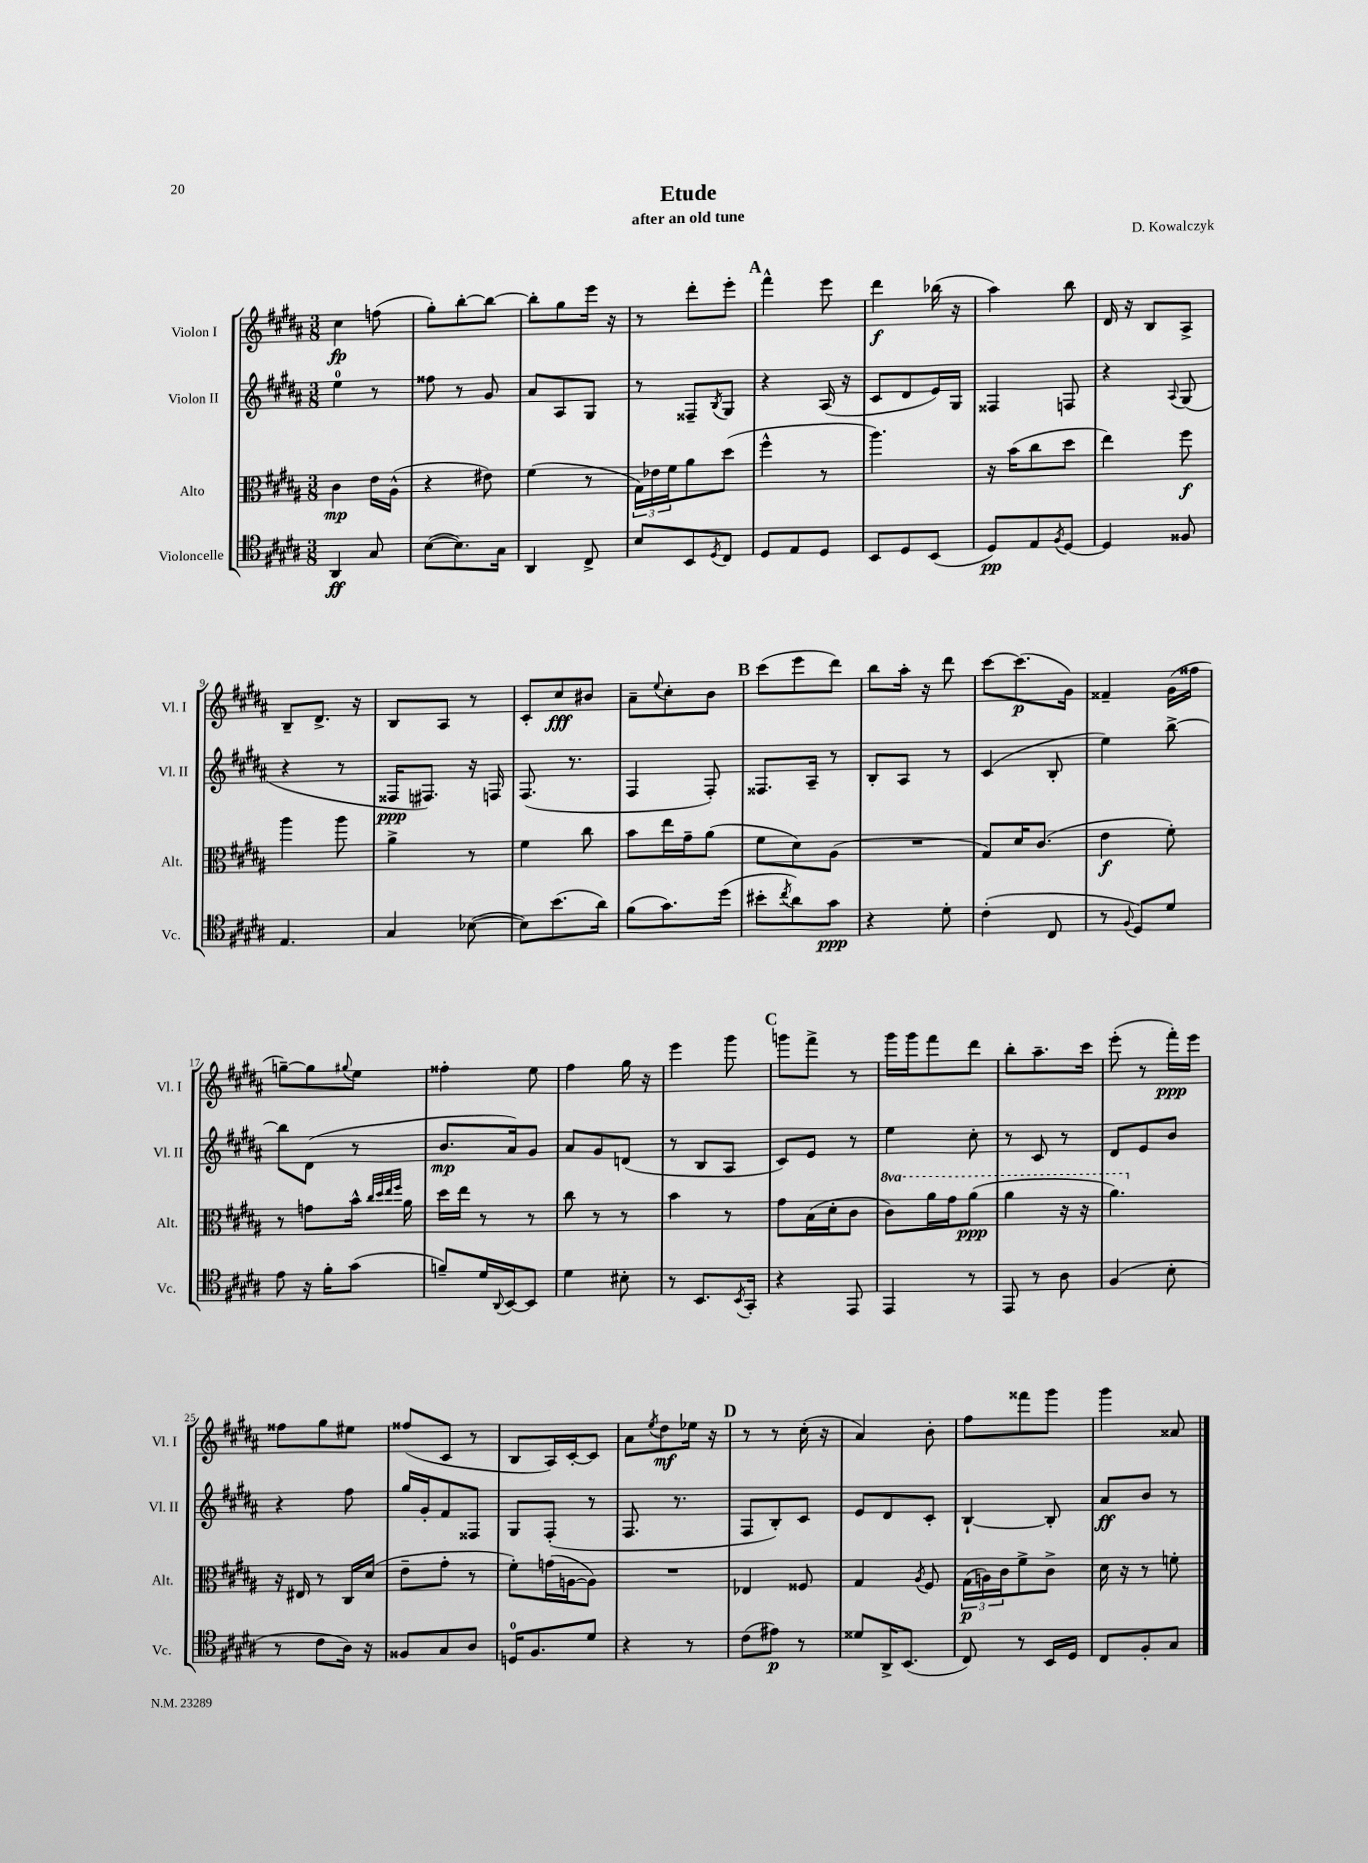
\header { title = "Etude" composer = "D. Kowalczyk" subtitle = "after an old tune" }
<<
\new StaffGroup <<
\new Staff = "s0" \with { instrumentName = "Violon I" shortInstrumentName = "Vl. I" } {
    \clef treble \key b \major \numericTimeSignature \time 3/8
    cis''4\fp f''8( |
    gis''8-.) b''8~-. b''8~ |
    b''8-. gis''8 e'''16 r16 |
    r8 dis'''8-. e'''8-. |
    \mark \markup { \bold "A" } fis'''4-^ e'''8 |
    dis'''4\f bes''16( r16 |
    ais''4) b''8 |
    dis'16 r16 b8 ais8-> |
    b8-- dis'8.-> r16 |
    b8 ais8 r8 |
    cis'8-. cis''8\fff bis'8 |
    ais'8-- \appoggiatura { e''8 } cis''8-. b'8 |
    \mark \markup { \bold "B" } cis'''8( e'''8 dis'''8) |
    b''8 ais''16-. r16 dis'''8 |
    cis'''8~ cis'''8.\p( gis'16) |
    fisis'4-- gis'16( fisis''16 |
    g''8~--) g''8 \appoggiatura { gis''8 } e''8 |
    fisis''4-. e''8 |
    fis''4 gis''16 r16 |
    e'''4 gis'''8 |
    \mark \markup { \bold "C" } g'''8 fis'''8-> r8 |
    gis'''16 gis'''16 fis'''8 dis'''8 |
    b''8-. ais''8.-- cis'''16 |
    e'''8-.( r8 fis'''16-.\ppp) e'''16 |
    fisis''8 gis''8 eis''8 |
    fisis''8( cis'8 r8 |
    b8 ais16) cis'16~-. cis'8 |
    ais'8 \acciaccatura { e''8 } dis''8\mf ees''16 r16 |
    \mark \markup { \bold "D" } r8 r8 cis''16-.( r16 |
    ais'4) b'8-. |
    fis''8 fisis'''8 gis'''8 |
    gis'''4 aisis'8 \bar "|." |
}
\new Staff = "s1" \with { instrumentName = "Violon II" shortInstrumentName = "Vl. II" } {
    \clef treble \key b \major \numericTimeSignature \time 3/8
    e''4-0 r8 |
    fisis''8 r8 gis'8 |
    ais'8 ais8 gis8 |
    r8 fisis8-- \acciaccatura { b8 } gis8 |
    \mark \markup { \bold "A" } r4 ais16( r16 |
    cis'8 dis'8 e'16) gis16 |
    fisis4 f8 |
    r4 \appoggiatura { ais8 } gis8( |
    r4 r8 |
    fisis16\ppp fis8.) r16 f16 |
    fis8.( r8. |
    fis4 fis8-.) |
    \mark \markup { \bold "B" } fisis8. ais16-- r8 |
    b8-. ais8 r8 |
    cis'4( b8-. |
    e''4) b''8~-> |
    b''8 dis'8( r8 |
    b'8.\mp ais'16) gis'8 |
    ais'8 gis'8 d'8( |
    r8 b8 ais8 |
    \mark \markup { \bold "C" } cis'8) e'8 r8 |
    e''4 cis''8-. |
    r8 cis'8 r8 |
    dis'8 e'8 b'8 |
    r4 fis''8 |
    gis''16 gis'16-. fis'8 fisis8 |
    gis8 fis8-.( r8 |
    fis8. r8. |
    \mark \markup { \bold "D" } fis8 b8-.) cis'8 |
    e'8 dis'8 cis'8-. |
    b4~-! b8-. |
    ais'8\ff b'8 r8 \bar "|." |
}
\new Staff = "s2" \with { instrumentName = "Alto" shortInstrumentName = "Alt." } {
    \clef alto \key b \major \numericTimeSignature \time 3/8 \set Staff.ottavationMarkups = #ottavation-simple-ordinals
    cis'4\mp e'16 ais16-^( |
    r4 eis'8) |
    fis'4( r8 |
    \tuplet 3/2 { gis16) ees'16 fis'16 } ais'8 dis''8( |
    \mark \markup { \bold "A" } fis''4-^ r8 |
    ais''4.) |
    r16 b'16( cis''8 dis''8 |
    e''4) fis''8\f |
    ais''4 ais''8 |
    ais'4-> r8 |
    fis'4 cis''8 |
    b'8 e''16 gis'16-- ais'8( |
    \mark \markup { \bold "B" } fis'8 dis'8) ais8( |
    R4. |
    gis8) dis'16 cis'8.( |
    e'4\f fis'8-.) |
    r8 g'8 b'16-^ \grace { cis''32 dis''32 e''32 fis''32 } ais'16 |
    dis''16 e''16 r8 r8 |
    cis''8 r8 r8 |
    b'4 r8 |
    \mark \markup { \bold "C" } gis'8 b16( dis'16-. cis'8 |
    \ottava #1 cis''8) ais''16 gis''16 ais''8\ppp( |
    ais''4 r16 r16 |
    ais''4.) \ottava #0 |
    r16 eis16 r8 cis16 dis'16( |
    e'8-- gis'8-. r8 |
    fis'8-.) g'16( a16~ a8) |
    R4. |
    \mark \markup { \bold "D" } ees4 fisis8 |
    gis4 \acciaccatura { ais8 } fis8 |
    \tuplet 3/2 { gis16\p( a16) cis'16 } fis'8-> cis'8-> |
    dis'16 r16 r8 f'8-. \bar "|." |
}
\new Staff = "s3" \with { instrumentName = "Violoncelle" shortInstrumentName = "Vc." } {
    \clef tenor \key b \major \numericTimeSignature \time 3/8
    ais,4\ff gis8 |
    b8~( b8.) gis16 |
    ais,4 cis8-> |
    b8 b,8 \acciaccatura { dis8 } cis8 |
    \mark \markup { \bold "A" } dis8 e8 dis8 |
    b,8 dis8 b,8( |
    dis8\pp) e8 \acciaccatura { fis8 } dis8~ |
    dis4 fisis8 |
    e4. |
    gis4 bes8~( |
    bes8) b'8.( ais'16) |
    fis'8( gis'8.) dis''16( |
    \mark \markup { \bold "B" } bis'8-. \acciaccatura { cis''8 } ais'8) gis'8\ppp |
    r4 dis'8-. |
    cis'4-.( cis8 |
    r8 \appoggiatura { fis8 } dis8) dis'8 |
    e'8 r16 fis'16-. gis'8( |
    f'8--) dis'16 \appoggiatura { ais,8 } b,16~ b,8 |
    dis'4 bis8-. |
    r8 b,8. \acciaccatura { b,8 } gis,16-. |
    \mark \markup { \bold "C" } r4 e,8 |
    e,4 r8 |
    e,8 r8 ais8 |
    fis4( b8-. |
    r8 cis'8 ais16) r16 |
    fisis8 gis8 ais8 |
    d16-0 fis8. dis'8 |
    r4 r8 |
    \mark \markup { \bold "D" } cis'8( eis'8\p) r8 |
    disis'8 ais,16-> b,8.( |
    cis8) r8 b,16 dis16 |
    cis8 fis8-. gis8 \bar "|." |
}
>>
>>
